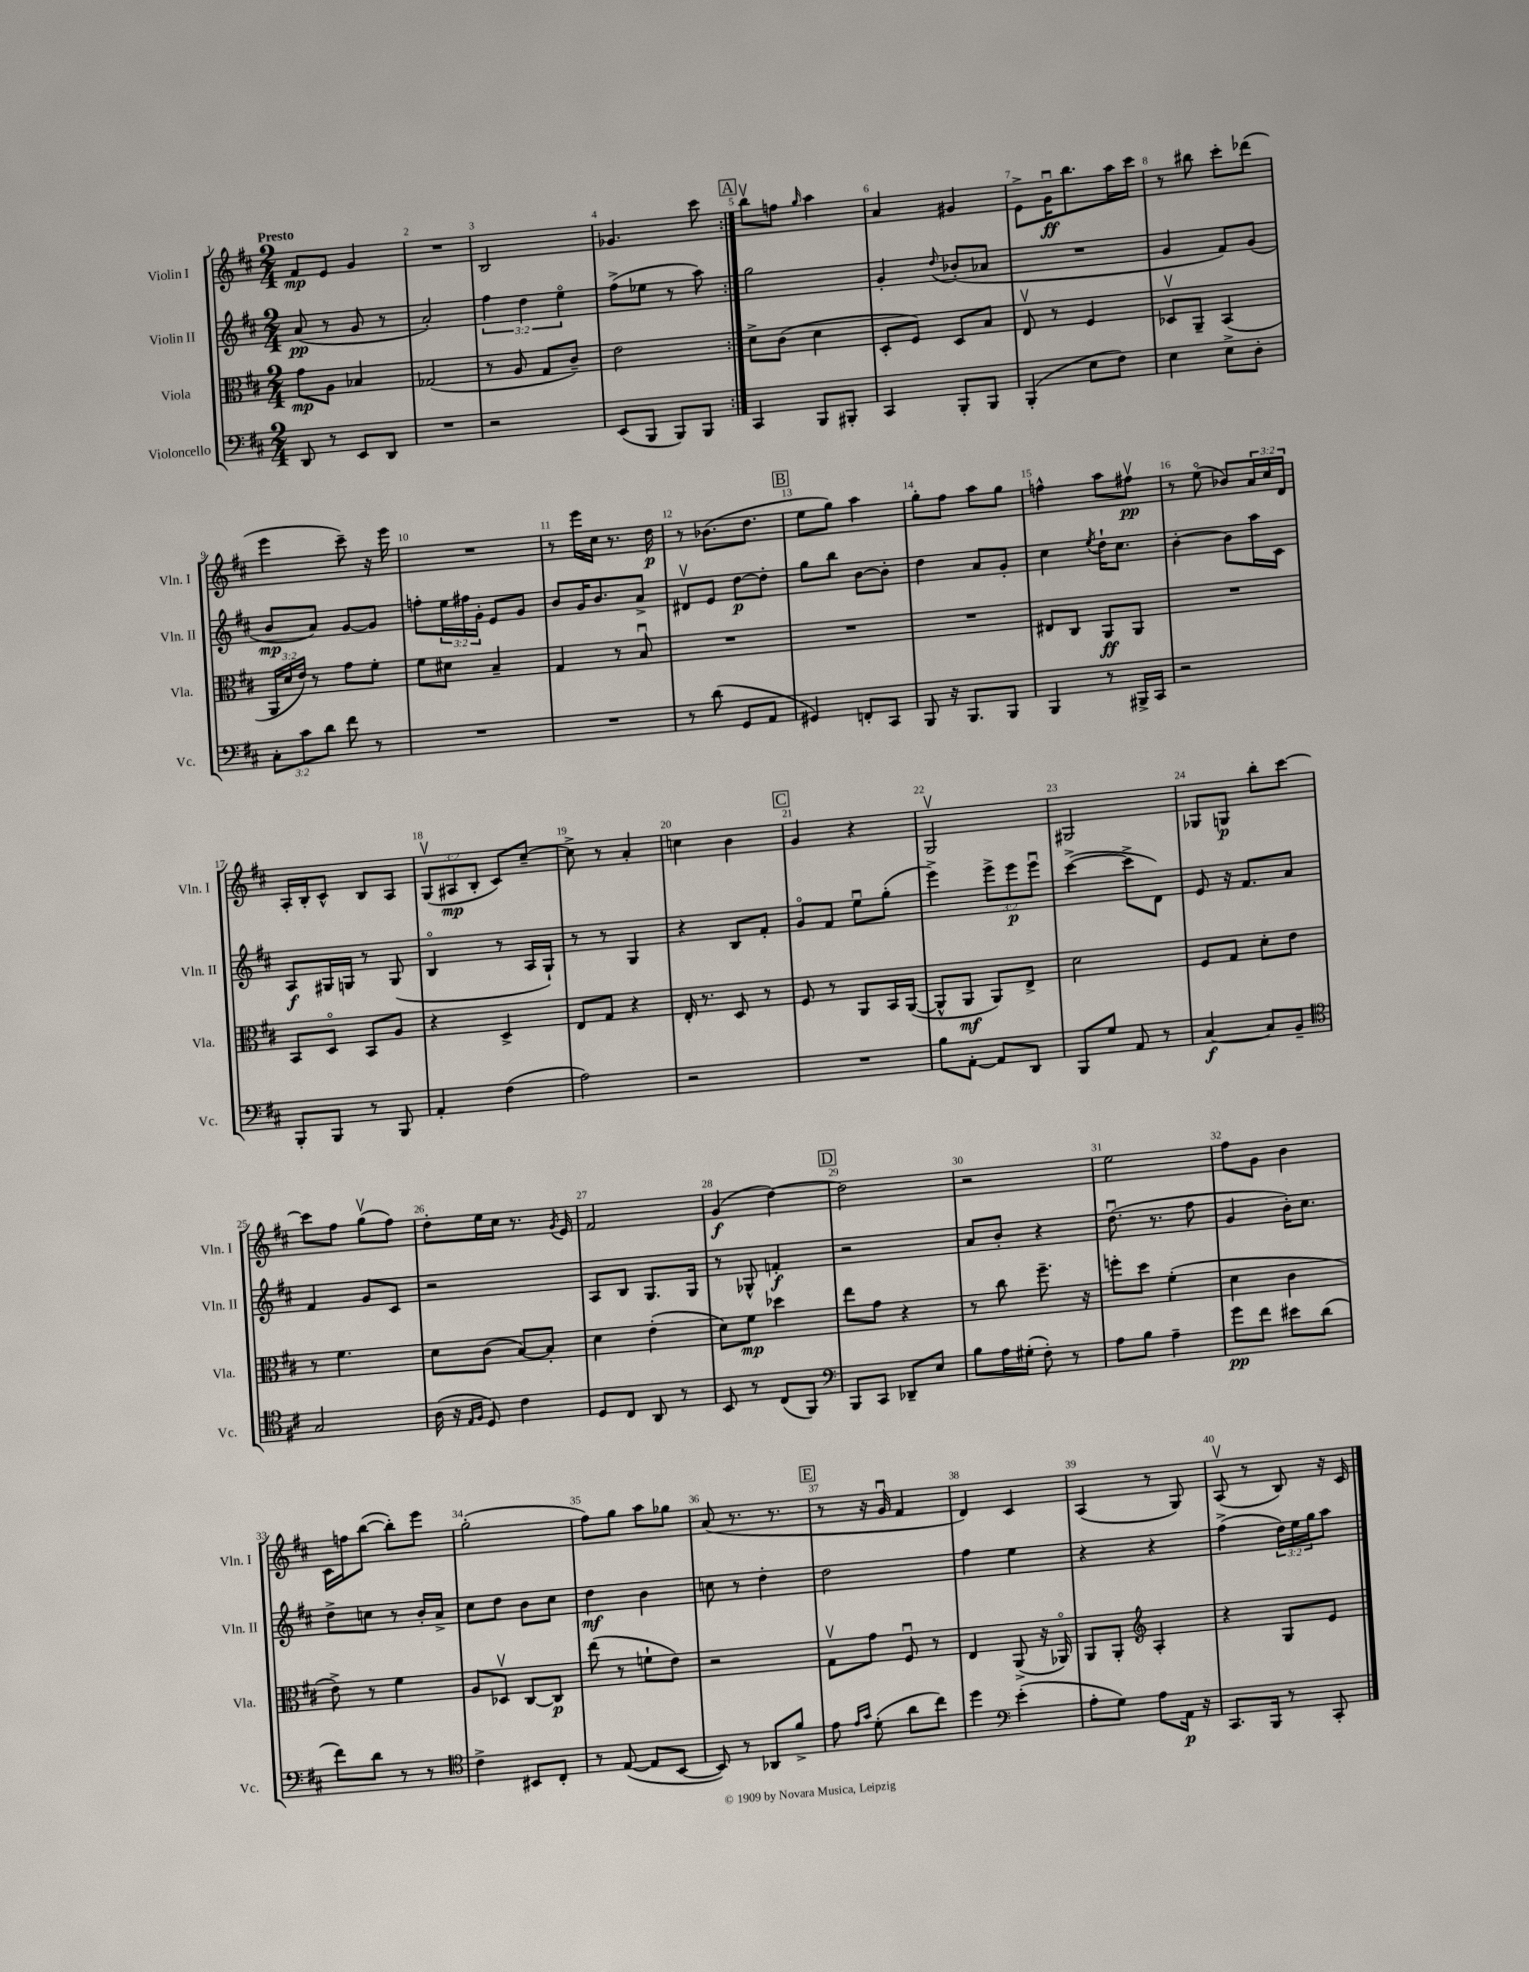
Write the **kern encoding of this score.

**kern	**kern	**kern	**kern
*staff4	*staff3	*staff2	*staff1
*clefF4	*clefC3	*clefG2	*clefG2
*k[f#c#]	*k[f#c#]	*k[f#c#]	*k[f#c#]
*M2/4	*M2/4	*M2/4	*M2/4
8DD	8g	(8a	8f#
8r	8A	8r	8e
8EE	4B-	8g	4g
8DD	.	8r	.
=	=	=	=
2r	(2G-	2a')	2r
=	=	=	=
2r	8r	6ff#	2B
.	8A	.	.
.	.	6dd	.
.	8G	.	.
.	.	6eeo	.
.	8c#~)	.	.
=	=	=	=
(8EE	2e	(8ff#^	4.g-
8BBB	.	8ee-	.
8BBB)	.	8r	.
8BBB	.	8aa)	8ccc#
=:|!	=:|!	=:|!	=:|!
4CC#	8d^	2gg	8bbv
.	(8c#	.	8ff
.	.	.	16qqgg
8BBB	4d	.	4aa
8BBB#'	.	.	.
=	=	=	=
4CC#	8D'	4g'	4a
.	8F#)	.	.
.	.	8qqdd	.
8BBB'	8D	(8b-'	4g#
8BBB	8B	8a-	.
=	=	=	=
(4BBB'	8Ev	2r	8e^
.	8r	.	16gu
.	.	.	8.bb
8E	4F#	.	.
8F#)	.	.	16aa
.	.	.	16ccc#
=	=	=	=
4E	8D-v	4g	8r
.	8AA~	.	8bb#
8E^	(4BB	8f#)	8ccc#'
8D'	.	(8g	(8ddd-
=	=	=	=
12C#'	24AA	8b	4eee
.	24d	.	.
12c#	24e)	.	.
.	8r	8a)	.
12d	.	.	.
8f#	8g	[8g	8ccc#~)
8r	8f#'	8g]	16r
.	.	.	16eee
=	=	=	=
2r	8f#	8ff'	2r
.	8d#	24ee	.
.	.	24ff#	.
.	.	24g'	.
.	4B~	8e	.
.	.	8g	.
=	=	=	=
2r	4G	8b	8r
.	.	16g	16eee
.	.	8.b	16cc#
.	8r	.	8.r
.	8Bu	8a^	.
.	.	.	16dd
=	=	=	=
8r	2r	8d#v	8r
(8d	.	8e	(8.b-
8GG	.	[8dd	.
.	.	.	8.dd
8AA	.	8dd']	.
=	=	=	=
4GG#)	2r	8gg	8ee
.	.	8bb	8gg)
8FF'	.	[8b	4aa
8CC#	.	8b']	.
=	=	=	=
8BBB	2r	4dd	8gg'
16r	.	.	8ff#
8.BBB	.	.	.
.	.	8a	8aa
8BBB	.	8g'	8gg
=	=	=	=
4BBB	8E#	4cc#	4ff^^
.	8C#	.	.
.	.	8qee	.
8r	8AA	16dd`	8aa
.	.	8.cc#	.
16BBB#^	8AA	.	8ff#v
16CC#	.	.	.
=	=	=	=
2r	2r	[4b'	8r
.	.	.	(8eeo
.	.	8b]	8b-)
.	.	16aa	24a
.	.	.	24cc#
.	.	16c#	.
.	.	.	24d
=	=	=	=
8BBB'	8BB	8A	16A'
.	.	.	16B'
8BBB	8Do	16G#	8c#^^
.	.	16G	.
8r	8BB	8r	8B
8BBB	8A	(8G	8A
=	=	=	=
4AA'	4r	4Bo	(12Gv
.	.	.	12A#
.	.	.	12B'
(4F#	4D^	8r	8c#)
.	.	16A	[8cc#~
.	.	16G`)	.
=	=	=	=
2A)	8E	8r	8cc#^]
.	8G	8r	8r
.	4r	4G	4a'
=	=	=	=
2r	16E'	4r	4cc
.	8.r	.	.
.	8D	8B	4b
.	8r	8f#'	.
=	=	=	=
2r	8F#	8go	4g
.	8r	8f#	.
.	8AA	8eeu	4r
.	16BB	(8gg'	.
.	([16AA	.	.
=	=	=	=
8B	8AA^^]	4eee^)	2Gv
[8AA'	8AA	.	.
8AA]	8AA)	12eee^	.
.	.	12eee	.
8DD	8E^	.	.
.	.	12eeeu	.
=	=	=	=
8BBB	2d	([4ccc#^	2G#
8G	.	.	.
8AA	.	8ccc#^]	.
8r	.	8d)	.
=	=	=	=
[4C#	8F#	8e	8G-
.	8G	16r	8G
.	.	8.f#	.
8C#]	8d'	.	8bb'
8BB~	8e	8a	[8ccc#
=	=	=	=
*clefC4	*	*	*
2G	8r	4f#	8ccc#]
.	4.f#	.	8ff#
.	.	8g	(8ggv
.	.	8c#	8ff#)
=	=	=	=
(16A	8d	2r	8dd'
16r	.	.	.
16qqE	.	.	.
16qqF#	.	.	.
8D)	(8c#	.	16ee
.	.	.	16cc#
4c#	[8B)	.	8.r
.	8B']	.	.
.	.	.	8qg
.	.	.	16e
=	=	=	=
8D	4d	8A	2f#
8C#	.	8B	.
8AA	(4e'	8.G	.
8r	.	.	.
.	.	16G	.
=	=	=	=
8BB	8d)	8r	(4g
8r	8f#	8G-^^	.
(8C#	4dd-	4f'	[4dd)
8FF#)	.	.	.
=	=	=	=
*clefF4	*	*	*
8BBB	8ee	2r	2dd]
8CC#	8g	.	.
8DD-~	4r	.	.
8E	.	.	.
=	=	=	=
8B	8r	8a	2r
16A	8cc#	8b'	.
(16G#'	.	.	.
8F#')	8.ff#~	4r	.
8r	.	.	.
.	16r	.	.
=	=	=	=
8A	8ff'	(8.ddu	2ee
8B	8dd	.	.
.	.	8.r	.
4A~	(4f#'	.	.
.	.	8ff#	.
=	=	=	=
8g	4d	4g	8ff#
8f#	.	.	8g
8e#	4c#	16b')	4b
.	.	8.cc#	.
(8d	.	.	.
=	=	=	=
8f#)	8e^)	8dd^	16c#
.	.	.	16ff
8d	8r	8cc	([8bb
8r	4f#	8r	8bb'])
8r	.	16b'	8eee
.	.	16a^	.
=	=	=	=
*clefC4	*	*	*
4c#^	8A	8cc#	(2gg'
.	8D-v	8dd	.
8BB#	[8C#	8b	.
8C#'	8C#]	8cc#	.
=	=	=	=
8r	(8ee	4dd	8ff#)
([8E	8r	.	8gg
8E]	8f`	4b	8aa
[8BB	8e)	.	8gg-
=	=	=	=
8BB])	2r	8cc	(8a
8r	.	8r	8.r
8AA-	.	4dd'	.
.	.	.	8.r
8f#^	.	.	.
=	=	=	=
8e	8Gv	2dd	8r
16qqe	.	.	.
16qqg	.	.	.
(8d'	8g	.	16r
.	.	.	16gu
8a	8F#u	.	4f#
8cc#)	8r	.	.
=	=	=	=
4dd	4E	4ff#	4d)
*clefF4	*	*	*
(4e'	(8AA^	4ee	4c#
.	16r	.	.
.	16AA-o)	.	.
=	=	=	=
8A'	8AA	4r	(4A
8G)	8AA'	.	.
*	*clefG2	*	*
8A	4A'	4r	8r
16AA	.	.	8G)
16r	.	.	.
=	=	=	=
8.CC#	4r	(4ff#^	(8Av
.	.	.	8r
16BBB	.	.	.
8r	8G	24dd)	8B)
.	.	24ee	.
.	.	24gg	.
8CC#'	8e	8aa	16r
.	.	.	16c#
==	==	==	==
*-	*-	*-	*-
